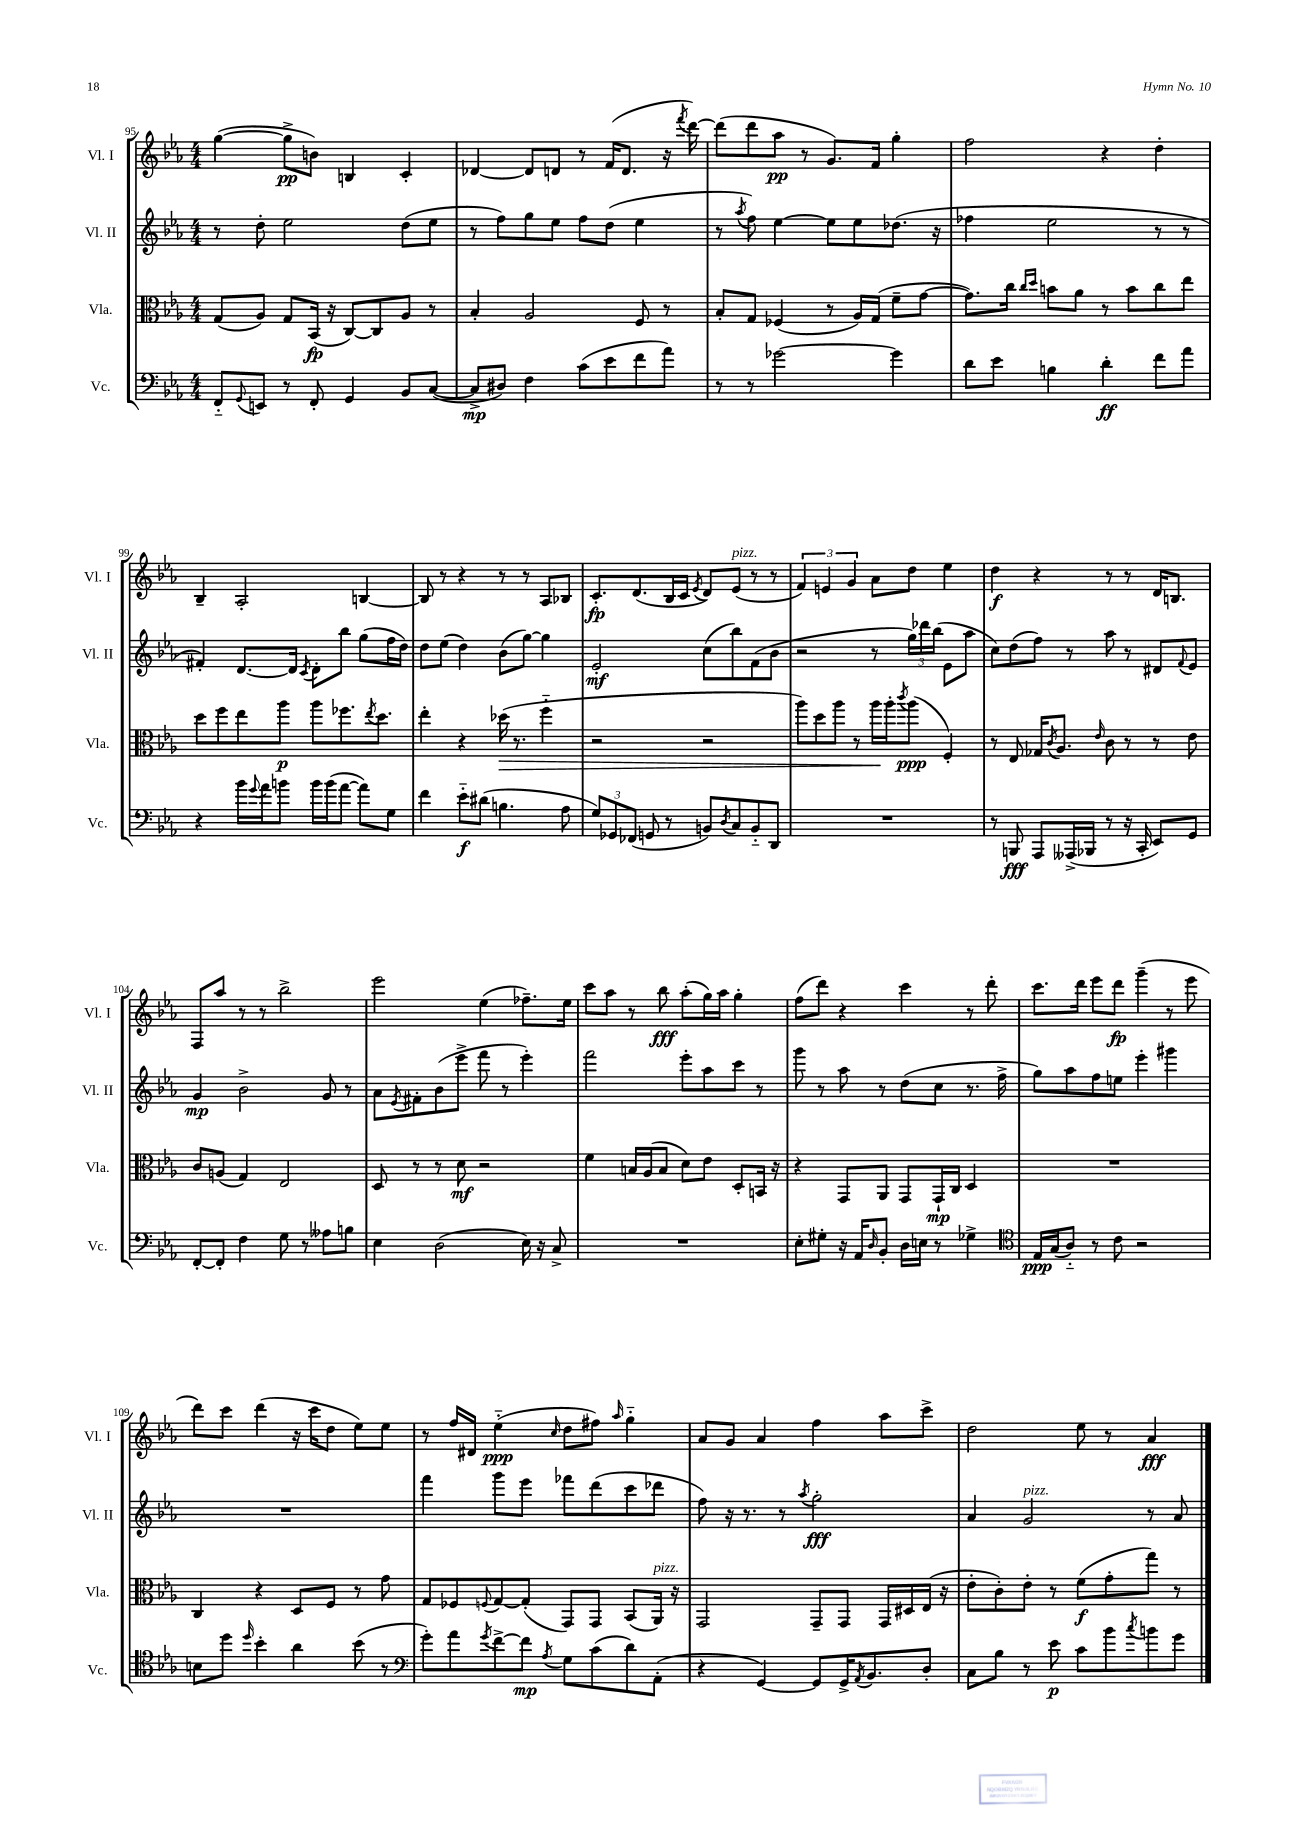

**kern	**kern	**kern	**kern
*staff4	*staff3	*staff2	*staff1
*clefF4	*clefC3	*clefG2	*clefG2
*k[b-e-a-]	*k[b-e-a-]	*k[b-e-a-]	*k[b-e-a-]
*M4/4	*M4/4	*M4/4	*M4/4
8FF'~	(8G	8r	([4gg
8qqGG	.	.	.
8EE	8A-)	8dd'	.
8r	8G	2ee-	8gg^]
8FF'	(16BB-	.	8b)
.	16r	.	.
4GG	[8C)	.	4B
.	8C]	.	.
8BB-	8A-	(8dd	4c'
([8C	8r	8ee-	.
=	=	=	=
8C^]	4B-'	8r	[4d-
8D#)	.	8ff)	.
4F	2A-	8gg	8d-]
.	.	8ee-	8d
(8c	.	8ff	8r
8e-	.	(8dd	(16f
.	.	.	8.d
8f	8F	4ee-	.
8a-)	8r	.	16r
.	.	.	8qfff
.	.	.	[16ddd)
=	=	=	=
8r	8B-'	8r	(8ddd]
.	.	8qaa-	.
8r	8G	8ff)	8ddd
[2g-	(4F-	[4ee-	8aa-
.	.	.	8r
.	8r	8ee-]	8.g)
.	16A-)	8ee-	.
.	(16G	.	16f
4g-]	8f~	(8.dd-	4gg'
.	[8g	.	.
.	.	16r	.
=	=	=	=
8d	8.g])	4ff-	2ff
8e-	.	.	.
.	16cc	.	.
.	16qqcc	.	.
.	16qqdd	.	.
4B	8b	2ee-	.
.	8a-	.	.
4d'	8r	.	4r
.	8b	.	.
8f	8cc	8r	4dd'
8a-	8ee-	8r	.
=	=	=	=
4r	8dd	4f#')	4B-~
.	8ff	.	.
16b-	8ee-	[8.d	2A-'
8qqg	.	.	.
16a-	.	.	.
8b	8aa-	.	.
.	.	16d]	.
.	.	8qc	.
16b	8aa-	8d'	.
(16b	.	.	.
[8a-	8.ff-	8bb-	.
8a-])	.	(8gg	[4B
.	8qee-	.	.
.	8.dd	.	.
8G	.	16ff	.
.	.	16dd)	.
=	=	=	=
4f	4ee-'	8dd	8B]
.	.	(8ee-	8r
8e-'~	4r	4dd)	4r
(8d#	.	.	.
4.B	(16dd-	(8b-	8r
.	8.r	.	.
.	.	[8gg)	8r
.	4ff'~	4gg]	8A-
8A-	.	.	8B-
=	=	=	=
12G)	2r	2e-'	8.c'
12GG-	.	.	.
(12FF-	.	.	.
.	.	.	(8.d
8GG	.	.	.
8r	.	.	16B-
.	.	.	16c
.	.	.	8qe-
8BB)	2r	(8cc	8d)
8qD	.	.	.
8C	.	8bb-)	(8e-
8BB'~	.	(8f	8r
8DD	.	8b-	8r
=	=	=	=
1r	8aa-)	2r	6f)
.	8dd	.	.
.	.	.	6e
.	8aa-	.	.
.	.	.	6g
.	8r	.	.
.	16aa-	8r	8a-
.	16aa-'	.	.
.	8qccc	.	.
.	(8aa-	24gg)	8dd
.	.	24ddd-	.
.	.	(24bb-	.
.	4F')	8e-	4ee-
.	.	8aa-	.
=	=	=	=
8r	8r	8cc)	4dd
8BBB	8E-	(8dd	.
8AAA-	16G-	8ff)	4r
.	8qc	.	.
.	8.A-	.	.
(16AAA--^	.	8r	.
16BBB-	.	.	.
.	16qqe-	.	.
8r	8c	8aa-	8r
16r	8r	8r	8r
16CC'	.	.	.
8EE-)	8r	8d#	16d
.	.	.	8.B
.	.	8qqf	.
8GG	8e-	8e-	.
=	=	=	=
[8FF'	8c	4g	8F
8FF']	(8A	.	8aa-
4F	4G)	2b-^	8r
.	.	.	8r
8G	2E-	.	2bb-^
8r	.	.	.
8A--	.	8g	.
8B	.	8r	.
=	=	=	=
4E-	8D	8a-	2eee-
.	.	8qe-	.
.	8r	8f#'	.
(2D	8r	(8b-	.
.	8d	8eee-^	.
.	2r	8fff	(4ee-
.	.	8r	.
16E-)	.	4eee-')	8.ff-~)
16r	.	.	.
8C^	.	.	.
.	.	.	16ee-
=	=	=	=
1r	4f	2fff	8ccc
.	.	.	8aa-
.	16B	.	8r
.	(16A-	.	.
.	8B	.	8bb-
.	8d)	8eee-'	(8aa-'
.	8e-	8aa-	16gg)
.	.	.	16aa-
.	8D'	8ccc	4gg'
.	16BB	8r	.
.	16r	.	.
=	=	=	=
8E-'	4r	8ggg	(8ff
8G#'	.	8r	8ddd)
16r	8GG	8aa-	4r
16AA-	.	.	.
16qqD	.	.	.
8BB-'	8AA-	8r	.
16D	8GG	(8dd	4ccc
16E	.	.	.
8r	16GG`	8cc	.
.	16C	.	.
4G-^	4D	8.r	8r
.	.	.	8ddd'
.	.	16ff^	.
=	=	=	=
*clefC4	*	*	*
16E-	1r	8gg)	8.ccc
(16G	.	.	.
8A-'~)	.	8aa-	.
.	.	.	16ddd
8r	.	8ff	8eee-
8c	.	8ee	8ddd
2r	.	4eee-'	(4ggg~
.	.	4ggg#	8r
.	.	.	8eee-
=	=	=	=
8B	4C	1r	8ddd)
8dd	.	.	8ccc
16qqdd	.	.	.
4b-'	4r	.	(4ddd
4a-	8D	.	16r
.	.	.	16ccc
.	8F	.	8dd
(8b-	8r	.	8ee-)
8r	8g	.	8ee-
=	=	=	=
*clefF4	*	*	*
8g')	8G	4fff	8r
8a-	8F-	.	16ff
.	.	.	16d#
8qg	8qqF	.	.
[8f^	[8G	8ggg	(4ee-'~
8f]	(8G']	8eee-	.
8qA-	.	.	16qqcc
8G	8GG)	8fff-	8dd
(8c	8GG	(8ddd	8ff#)
.	.	.	16qqaa-
8d)	(8BB-	8ccc	4gg'~
(8AA-'	16AA-)	8ddd-	.
.	16r	.	.
=	=	=	=
4r	2GG	8ff)	8a-
.	.	16r	8g
.	.	8.r	.
[4GG)	.	.	4a-
.	.	8r	.
.	.	8qaa-	.
8GG]	8GG~	2gg'	4ff
16GG^	8GG	.	.
8qAA-	.	.	.
8.BB-	.	.	.
.	16GG	.	8aa-
.	16D#	.	.
8D'	(16E-	.	8ccc^
.	16r	.	.
=	=	=	=
8C	8e-'	4a-	2dd
8B-	8c')	.	.
8r	8e-'	2g	.
8e-	8r	.	.
8c	(8f	.	8ee-
8b-	8g'	.	8r
8qcc	.	.	.
8b	8gg)	8r	4a-
8g	8r	8a-	.
==	==	==	==
*-	*-	*-	*-
